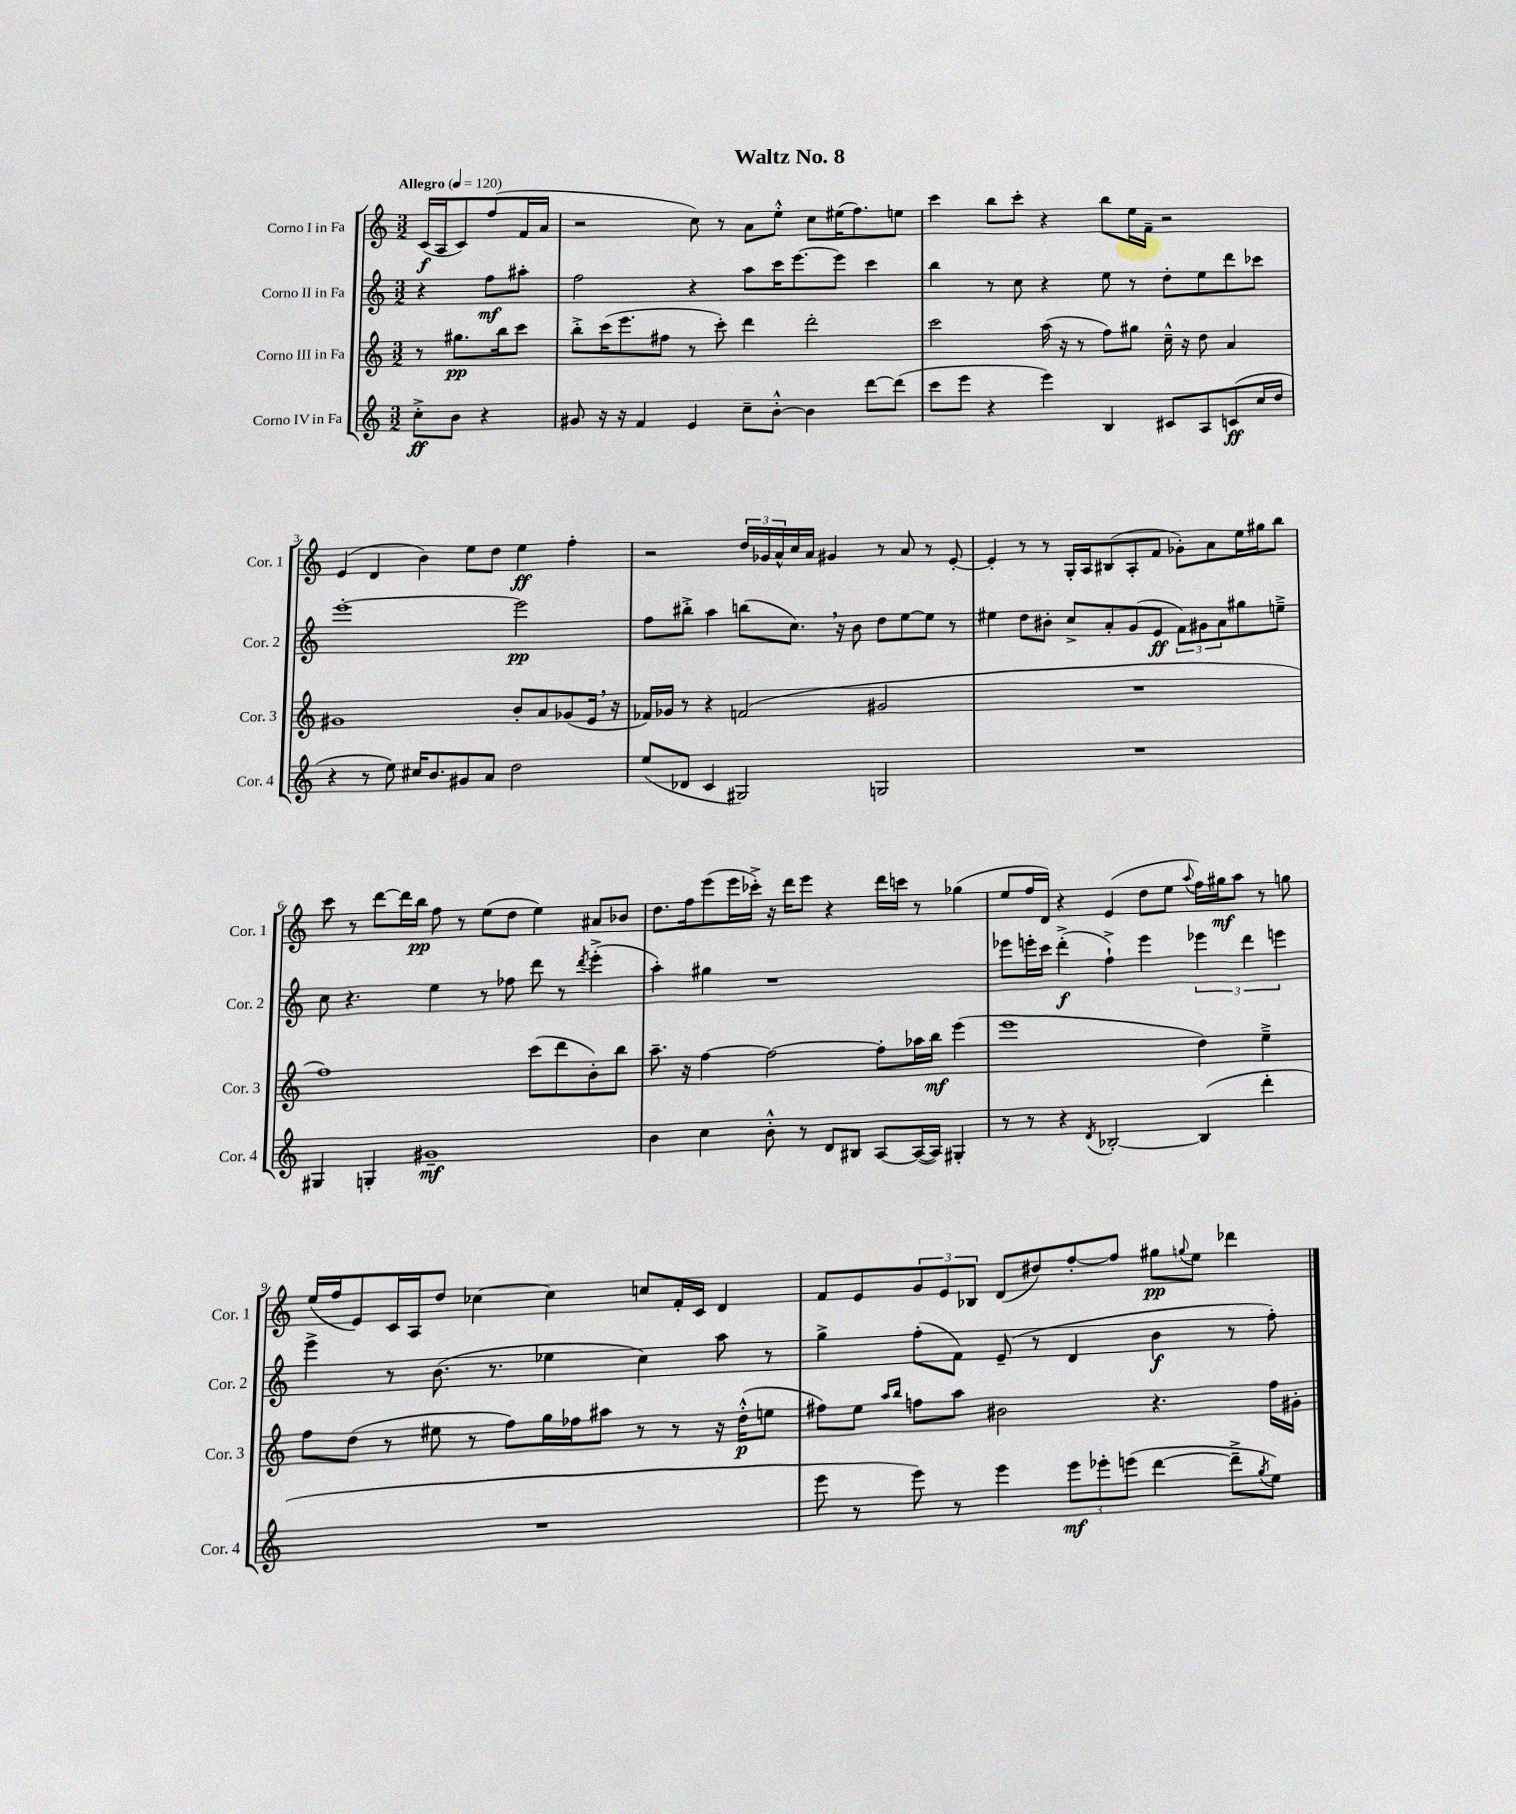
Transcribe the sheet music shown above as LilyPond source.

\header { title = "Waltz No. 8" }
<<
\new StaffGroup <<
\new Staff = "s0" \with { instrumentName = "Corno I in Fa" shortInstrumentName = "Cor. 1" } {
    \clef treble \key c \major \numericTimeSignature \time 3/2 \partial 2 \tempo "Allegro" 4 = 120
    c'16\f( a16 c'8) f''8( f'16 a'16 |
    r2 c''8) r8 a'8 e''8-.-^ c''8 eis''16( f''8.) e''8 |
    c'''4 b''8 c'''8-. r4 b''8 e''16 f'16-- r2 |
    e'4( d'4 b'4) e''8 d''8 e''4\ff f''4-. |
    r2 \tuplet 3/2 { d''16 ges'16 a'16-^ } c''16 a'16 gis'4 r8 a'8 r8 e'8~-. |
    e'4-. r8 r8 g16-. a16 bis8( a8-. f'8 ges'8-.) a'8 e''16 gis''16 b''8 |
    c'''8 r8 d'''8~ d'''16 b''16\pp f''8 r8 e''8( d''8 e''4) ais'8 bes'8 |
    d''8. f''16 e'''8( e'''16 ces'''16-.->) r16 d'''16 e'''8 r4 d'''16 c'''16 r8 ges''4( |
    e''8 f''16 d'16) r4 e'4( d''8 e''8 \appoggiatura { a''8 } f''16) gis''16\mf a''8 r8 g''8 |
    e''16( f''16 e'8) c'16 a16 d''8 ces''4~ ces''4 c''8 f'16-. c'16 d'4 |
    f'8 e'8 \tuplet 3/2 { g'8 e'8 bes8 } d'8( dis''8) f''8~-. f''8 gis''8\pp \appoggiatura { g''8 } e''8 des'''4 \bar "|." |
}
\new Staff = "s1" \with { instrumentName = "Corno II in Fa" shortInstrumentName = "Cor. 2" } {
    \clef treble \key c \major \numericTimeSignature \time 3/2 \partial 2
    r4 f''8\mf ais''8-. |
    f''2 r4 a''8 c'''16 e'''8.~ e'''8 c'''4 |
    b''4 r8 c''8 r4 e''8 r8 d''8-. e''8 d'''8 ces'''8 |
    e'''1~-. e'''2\pp |
    f''8 bis''8-.-> a''4 b''8( c''8.) \breathe r16 b'8 d''8 e''8~ e''8 r8 |
    eis''4 d''8 bis'8-. c''8-> a'8-. g'8( e'8\ff \tuplet 3/2 { f'8) gis'8 a'8 } gis''8 e''8---> |
    c''8 r4. e''4 r8 fes''8 d'''8 r8 \acciaccatura { d'''8 } e'''4-.->( |
    a''4-.) gis''4 r1 |
    ees'''8 e'''16-. c'''16 d'''4-.->\f( f''4-!->) e'''4 \tuplet 3/2 { ees'''4 d'''4 e'''4 } |
    e'''4-> r8 b'8.( r8. ees''4 c''4) a''8 r8 |
    g''4-> f''8-.( f'8) e'8--( r8 d'4 b'4\f r8 f''8-.) \bar "|." |
}
\new Staff = "s2" \with { instrumentName = "Corno III in Fa" shortInstrumentName = "Cor. 3" } {
    \clef treble \key c \major \numericTimeSignature \time 3/2 \partial 2
    r8 gis''8.\pp b''16 c'''8 |
    b''8-.-> c'''16( e'''8. fis''8 r8 c'''8-.) d'''4 d'''2-. |
    c'''2 a''16( r16 r8 f''8) gis''8 c''16---^ r16 d''8 a'4 |
    gis'1 b'8-. a'8 ges'8( e'16 \breathe r16 |
    fes'16) ges'16 r8 r4 f'2( gis'2 |
    R1. |
    f''1) c'''8( d'''8 b'8-.) b''8 |
    a''8.-- r16 f''4~ f''2~ f''8-. aes''16 b''16\mf e'''4( |
    e'''1 d''4) e''4---> |
    f''8 d''8( r8 eis''8 r8 f''8) g''16 fes''16 ais''8 r8 r8 r16 d''16-.-^\p( e''8 |
    fis''8) e''8 \grace { a''16 b''16 } f''8 a''8 bis'2 r4. f''16 gis'16-. \bar "|." |
}
\new Staff = "s3" \with { instrumentName = "Corno IV in Fa" shortInstrumentName = "Cor. 4" } {
    \clef treble \key c \major \numericTimeSignature \time 3/2 \partial 2
    c''8-.->\ff b'8 r4 |
    gis'8 r16 r16 f'4 e'4 c''8-- b'8~-.-^ b'4 d'''8~ d'''8( |
    c'''8 e'''8 r4 e'''4) b4 cis'8 a8 c'8\ff( c''16 d''16 |
    r4 r8 e''8) cis''16 b'8. gis'8 a'8 d''2 |
    e''8( des'8 c'4 gis2) g2 |
    R1. |
    gis4 g4-. gis'1--\mf |
    b'4 c''4 b'8-.-^ r8 d'8 bis8 a8~ a16~( a16) gis4-. |
    r8 r8 r4 \acciaccatura { d'8 } bes2~-. bes4( d'''4-. |
    R1. |
    e'''8 r8 e'''8) r8 e'''4 \tuplet 3/2 { e'''8\mf ees'''8-. e'''8( } d'''4~ d'''8---> \acciaccatura { g''8 } e''8) \bar "|." |
}
>>
>>
